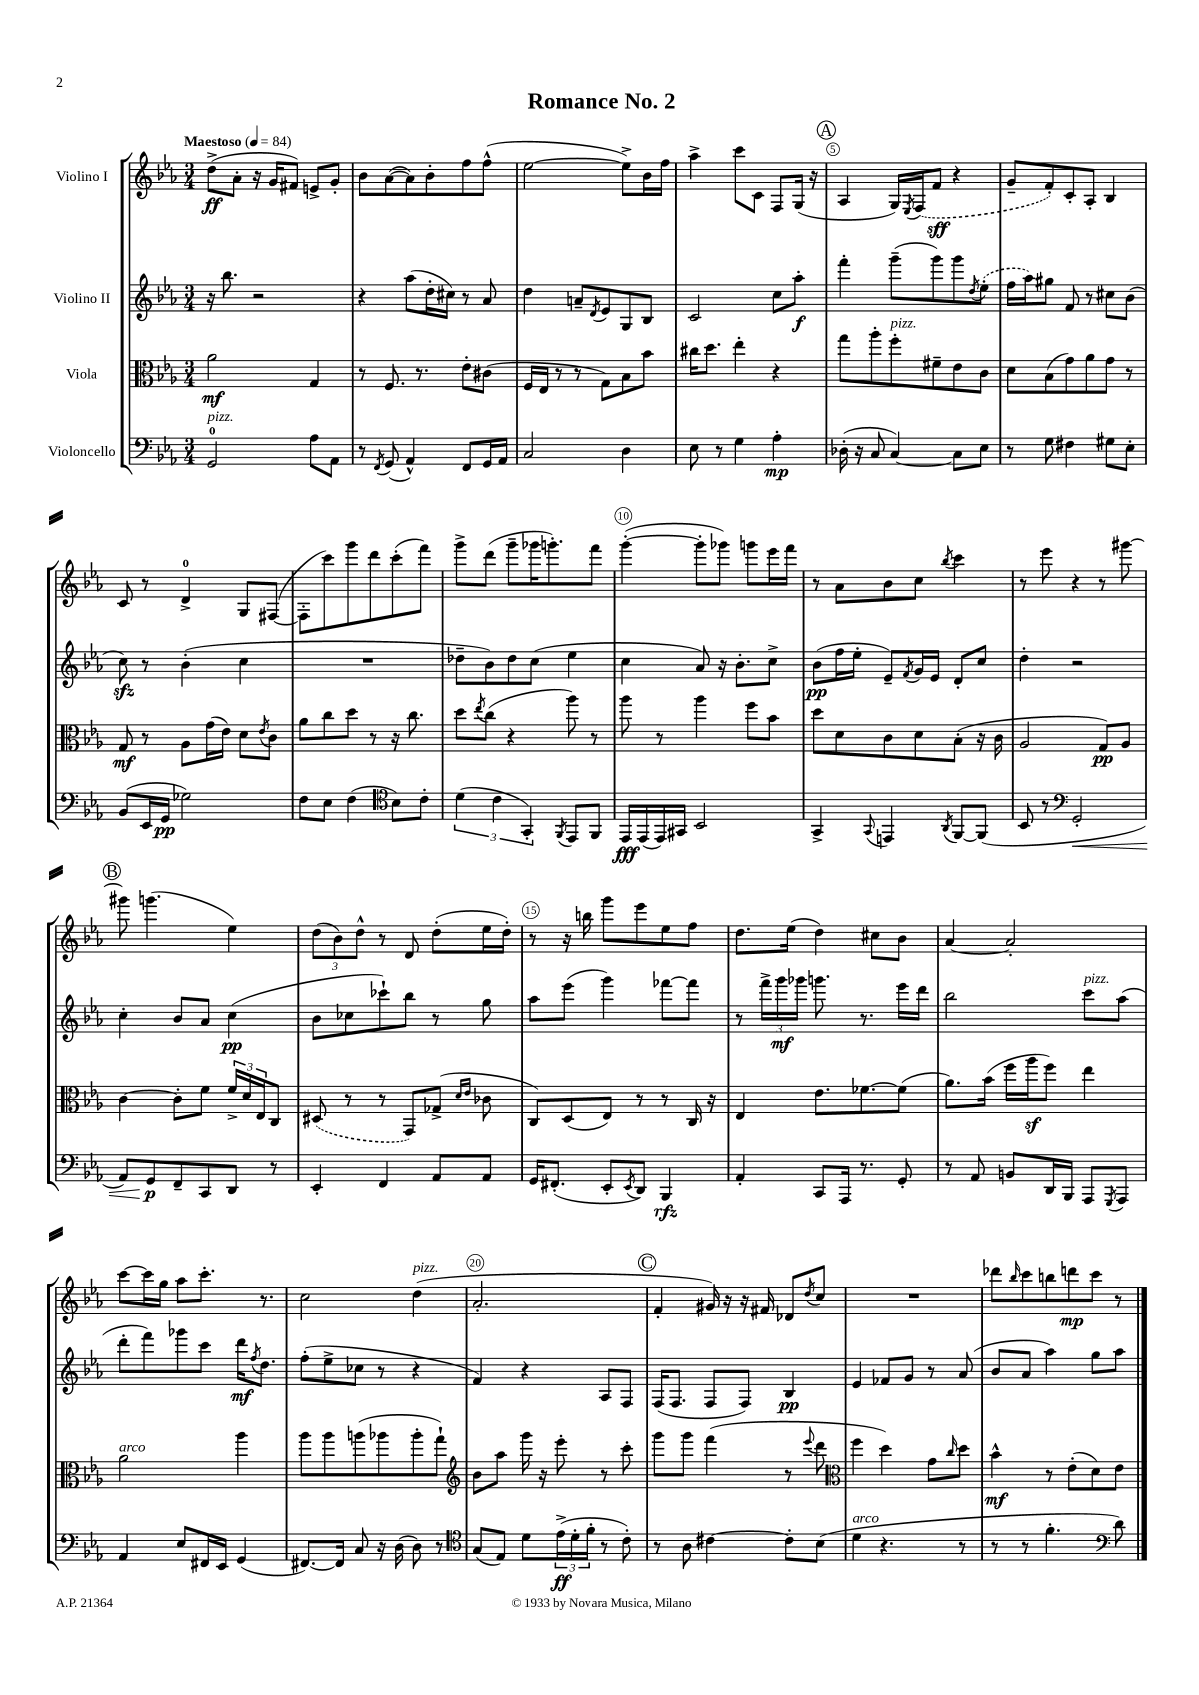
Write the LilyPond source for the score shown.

\header { title = "Romance No. 2" }
<<
\new StaffGroup <<
\new Staff = "s0" \with { instrumentName = "Violino I" } {
    \clef treble \key ees \major \numericTimeSignature \time 3/4 \tempo "Maestoso" 4 = 84
    d''8->\ff( aes'8-. r16 g'16 fis'8) e'8-> g'8-. |
    bes'8 aes'8~( aes'8) bes'8-. f''8 f''8-^( |
    ees''2~ ees''8->) bes'16 f''16 |
    aes''4-> c'''8 c'8 f8 g16( r16 |
    \mark \markup { \circle "A" } aes4 g16) \acciaccatura { ees8 } \once \slurDashed f16( f'8\sff r4 |
    g'8-- f'8-.) c'8-. aes8-. bes4 |
    c'8 r8 d'4-0-> g8 fis8~( |
    fis8-. c'''8) g'''8 d'''8 c'''8-.( f'''8) |
    g'''8-> d'''8( g'''8-- ges'''16 g'''8.-.) f'''8 |
    g'''4~-.( g'''8-. ges'''8) g'''8 ees'''16 f'''16 |
    r8 aes'8 bes'8 c''8 \acciaccatura { bes''8 } c'''4 |
    r8 ees'''8 r4 r8 gis'''8~ |
    \mark \markup { \circle "B" } gis'''8 g'''4.( ees''4) |
    \tuplet 3/2 { d''8( bes'8) d''8-^ } r8 d'8 d''8-.( ees''16 d''16-.) |
    r8 r16 b''16 g'''8 ees'''8 ees''8 f''8 |
    d''8. ees''16( d''4) cis''8 bes'8 |
    aes'4~ aes'2-. |
    c'''8~ c'''16 g''16 aes''8 c'''8.-. r8. |
    c''2 d''4^\markup { \italic "pizz." }( |
    aes'2.-. |
    \mark \markup { \circle "C" } f'4-. gis'16) r16 r16 fis'16 des'8 \acciaccatura { d''8 } c''8 |
    R2. |
    des'''8 \grace { bes''16 } c'''8 b''8 d'''8\mp c'''8 r8 \bar "|." |
}
\new Staff = "s1" \with { instrumentName = "Violino II" } {
    \clef treble \key ees \major \numericTimeSignature \time 3/4
    r16 bes''8. r2 |
    r4 aes''8( d''16-. cis''16) r8 aes'8 |
    d''4 a'8-- \acciaccatura { d'8 } ees'8 g8 bes8 |
    c'2 c''8 aes''8-.\f |
    \mark \markup { \circle "A" } f'''4-. g'''8--( g'''8) g'''8 \acciaccatura { d''8 } \once \slurDashed ees''8-.( |
    f''16 aes''16) gis''8 f'8 r8 cis''8 bes'8( |
    c''8\sfz) r8 bes'4-.( c''4 |
    R2. |
    des''8-- bes'8) des''8 c''8( ees''4 |
    c''4 aes'8) r16 bes'8.-. c''8-> |
    bes'8\pp( f''16 ees''16-. ees'8--) \acciaccatura { f'8 } g'16 ees'16 d'8-. c''8 |
    d''4-. r2 |
    \mark \markup { \circle "B" } c''4-. bes'8 aes'8 c''4\pp( |
    bes'8 ces''8 ces'''8-!) bes''8 r8 g''8 |
    aes''8 ees'''8( g'''4) fes'''8~ fes'''8 |
    r8 \tuplet 3/2 { f'''16-> g'''16\mf ges'''16 } g'''8. r8. ees'''16 d'''16 |
    bes''2 c'''8^\markup { \italic "pizz." } aes''8( |
    d'''8-. f'''8) ges'''8 c'''8 d'''16\mf \acciaccatura { f''8 } d''8. |
    f''8-.( ees''8-> ces''8 r8 r4 |
    f'4) r4 aes8 f8 |
    \mark \markup { \circle "C" } f16( f8. f8 f8) bes4\pp |
    ees'4 fes'8 g'8 r8 aes'8( |
    bes'8 aes'8 aes''4) g''8 aes''8 \bar "|." |
}
\new Staff = "s2" \with { instrumentName = "Viola" } {
    \clef alto \key ees \major \numericTimeSignature \time 3/4
    aes'2\mf g4 |
    r8 f8. r8. ees'8-. cis'8( |
    f16 ees16 r8 r8 g8) bes8 bes'8 |
    cis''16 d''8. ees''4-. r4 |
    \mark \markup { \circle "A" } g''8 aes''8-. f''8-.^\markup { \italic "pizz." } fis'8-- ees'8 c'8 |
    d'8 bes8( g'8) aes'8 g'8 r8 |
    g8\mf r8 aes8 g'16( ees'16) d'8 \acciaccatura { ees'8 } c'8 |
    aes'8 c''8 d''8 r8 r16 c''8. |
    d''8 \acciaccatura { ees''8 } c''8( r4 aes''8) r8 |
    aes''8 r8 aes''4 f''8 bes'8 |
    d''8 d'8 c'8 d'8 bes8-.( r16 c'16 |
    aes2 g8\pp) aes8 |
    \mark \markup { \circle "B" } c'4~ c'8-. f'8 \tuplet 3/2 { f'16-> d'16 ees16 } c8 |
    \once \slurDashed dis8( r8 r8 g,8) ges8->( \grace { d'16 ees'16 } ces'8 |
    c8) d8( ees8) r8 r8 c16 r16 |
    ees4 ees'8. fes'8.~ fes'8( |
    aes'8.) bes'16( f''16 aes''16\sf f''8) ees''4 |
    aes'2^\markup { \italic "arco" } aes''4 |
    aes''8 aes''8 a''8( aes''8 aes''8-. g''8-!) |
    \clef treble bes'8 aes''8 g'''16 r16 ees'''8-. r8 c'''8-. |
    \mark \markup { \circle "C" } g'''8 g'''8 f'''4( r8 \appoggiatura { ees'''8 } d'''8 |
    \clef alto f''4 d''4) g'8 \grace { c''16 } d''8 |
    bes'4-^\mf r8 ees'8-.( d'8) ees'8 \bar "|." |
}
\new Staff = "s3" \with { instrumentName = "Violoncello" } {
    \clef bass \key ees \major \numericTimeSignature \time 3/4
    g,2-0^\markup { \italic "pizz." } aes8 aes,8 |
    r8 \acciaccatura { f,8 } g,8( aes,4-^) f,8 g,16 aes,16 |
    c2 d4 |
    ees8 r8 g4 aes4-.\mp |
    \mark \markup { \circle "A" } des16-.( r16 c8 c4~) c8 ees8 |
    r8 g8 fis4 gis8 ees8-. |
    bes,8( ees,16 g,16\pp ges2) |
    f8 ees8 f4( \clef tenor bes8) c'8-. |
    \tuplet 3/2 { d'4( c'4 g,4-.) } \acciaccatura { f,8 } ees,8 f,8 |
    ees,16\fff ees,16( ees,16) gis,16 bes,2 |
    g,4-> \appoggiatura { g,8 } e,4 \acciaccatura { aes,8 } f,8~ f,8( |
    bes,8 r8 \clef bass g,2-.\< |
    \mark \markup { \circle "B" } aes,8) g,8\p\! f,8-- c,8 d,8 r8 |
    ees,4-. f,4 aes,8 aes,8 |
    g,16 fis,8.-.( ees,8-. \acciaccatura { ees,8 } d,8) bes,,4\rfz |
    aes,4-. c,8 aes,,16 r8. g,8-. |
    r8 aes,8 b,8 d,16 bes,,16 aes,,8 \acciaccatura { g,,8 } aes,,8 |
    aes,4 ees8 fis,16 ees,16 g,4( |
    fis,8.~) fis,16 c8 r16 d16( d8) r8 |
    \clef tenor g8( ees8) d'8 \tuplet 3/2 { ees'16->\ff( d'16-. f'16-. } r8 c'8-.) |
    \mark \markup { \circle "C" } r8 aes8 cis'4~ cis'8-. bes8( |
    d'4^\markup { \italic "arco" } r4. r8 |
    r8 r8 f'4.-. \clef bass d'8) \bar "|." |
}
>>
>>
\layout { \context { \Score \override BarNumber.break-visibility = ##(#f #t #t) barNumberVisibility = #(every-nth-bar-number-visible 5) \override BarNumber.stencil = #(make-stencil-circler 0.1 0.3 ly:text-interface::print) } }
